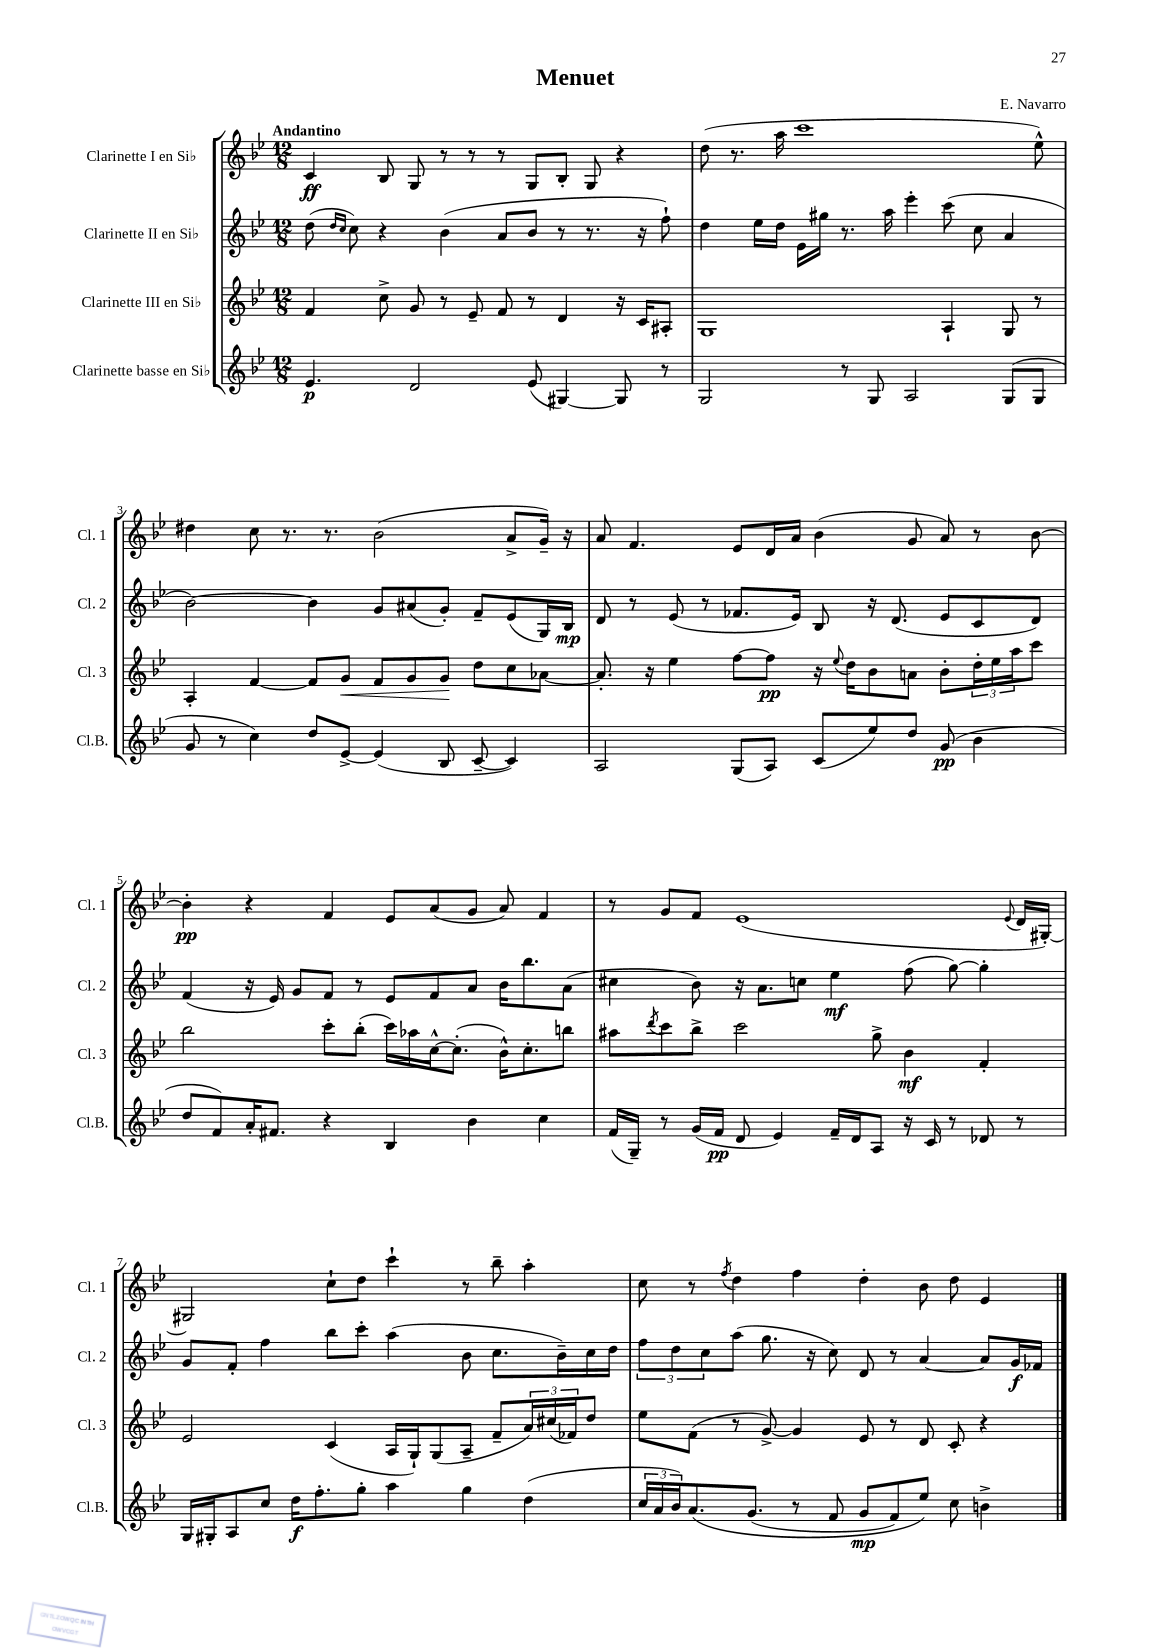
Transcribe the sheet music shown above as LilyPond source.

\header { title = "Menuet" composer = "E. Navarro" }
<<
\new StaffGroup <<
\new Staff = "s0" \with { instrumentName = "Clarinette I en Sib" shortInstrumentName = "Cl. 1" } {
    \clef treble \key bes \major \numericTimeSignature \time 12/8 \tempo "Andantino"
    c'4\ff bes8 g8 r8 r8 r8 g8 bes8-. g8 r4 |
    d''8( r8. a''16 c'''1 ees''8-^) |
    dis''4 c''8 r8. r8. bes'2( a'8-> g'16--) r16 |
    a'8 f'4. ees'8 d'16 a'16 bes'4( g'8 a'8) r8 bes'8~ |
    bes'4-.\pp r4 f'4 ees'8 a'8( g'8 a'8) f'4 |
    r8 g'8 f'8 ees'1( \appoggiatura { ees'8 } d'16 gis16~-.) |
    gis2 c''8-! d''8 c'''4-! r8 bes''8-- a''4-. |
    c''8 r8 \acciaccatura { f''8 } d''4 f''4 d''4-. bes'8 d''8 ees'4 \bar "|." |
}
\new Staff = "s1" \with { instrumentName = "Clarinette II en Sib" shortInstrumentName = "Cl. 2" } {
    \clef treble \key bes \major \numericTimeSignature \time 12/8
    d''8( \grace { d''16 c''16 } c''8) r4 bes'4( a'8 bes'8 r8 r8. r16 f''8-!) |
    d''4 ees''16 d''16 ees'16 gis''16 r8. a''16 ees'''4-. c'''8( c''8 a'4 |
    bes'2~) bes'4 g'8 ais'8( g'8-.) f'8-- ees'8( g16) bes16\mp |
    d'8 r8 ees'8( r8 fes'8. ees'16) bes8 r16 d'8.( ees'8 c'8 d'8) |
    f'4( r16 ees'16) g'8 f'8 r8 ees'8 f'8 a'8 bes'16 bes''8. a'8( |
    cis''4 bes'8) r16 a'8. c''8 ees''4\mf f''8( g''8~) g''4-. |
    g'8 f'8-. f''4 bes''8 c'''8-. a''4( bes'8 c''8. bes'16--) c''16 d''16 |
    \tuplet 3/2 { f''8 d''8 c''8 } a''8( g''8. r16 c''8) d'8 r8 a'4~ a'8 g'16\f fes'16 \bar "|." |
}
\new Staff = "s2" \with { instrumentName = "Clarinette III en Sib" shortInstrumentName = "Cl. 3" } {
    \clef treble \key bes \major \numericTimeSignature \time 12/8
    f'4 c''8-> g'8 r8 ees'8-- f'8 r8 d'4 r16 c'16 ais8-. |
    g1 a4-! g8 r8 |
    a4-. f'4~ f'8 g'8\< f'8 g'8 g'8\! d''8 c''8 aes'8~ |
    aes'8.-. r16 ees''4 f''8~ f''8\pp r16 \appoggiatura { ees''8 } d''16 bes'8 a'8 bes'8-. \tuplet 3/2 { d''16-. ees''16 a''16 } c'''8 |
    bes''2 c'''8-. bes''8-.( c'''16) aes''16 c''16~-^ c''8.-.( bes'16-^) c''8.-. b''8 |
    ais''8 \acciaccatura { d'''8 } c'''8 bes''8-> c'''2 g''8-> bes'4\mf f'4-. |
    ees'2 c'4( a16 g16-!) g8( a8-- f'8-- \tuplet 3/2 { a'16) cis''16( fes'16) } d''8 |
    ees''8 f'8( r8 g'8~->) g'4 ees'8 r8 d'8 c'8-. r4 \bar "|." |
}
\new Staff = "s3" \with { instrumentName = "Clarinette basse en Sib" shortInstrumentName = "Cl.B." } {
    \clef treble \key bes \major \numericTimeSignature \time 12/8
    ees'4.\p d'2 ees'8( gis4~) gis8 r8 |
    g2 r8 g8 a2 g8( g8 |
    g'8 r8 c''4) d''8 ees'8~-> ees'4( bes8 c'8~-- c'4) |
    a2 g8( a8) c'8( ees''8) d''8 g'8\pp( bes'4 |
    d''8 f'8) a'16-. fis'8. r4 bes4 bes'4 c''4 |
    f'16( g16--) r8 g'16( f'16\pp d'8 ees'4) f'16-- d'16 a8 r16 c'16 r8 des'8 r8 |
    g16 gis16-. a8 c''8 d''16\f f''8.-. g''8-. a''4 g''4 d''4( |
    \tuplet 3/2 { c''16 a'16 bes'16) } a'8.\( g'8.( r8 f'8 g'8\mp f'8) ees''8\) c''8 b'4-> \bar "|." |
}
>>
>>
